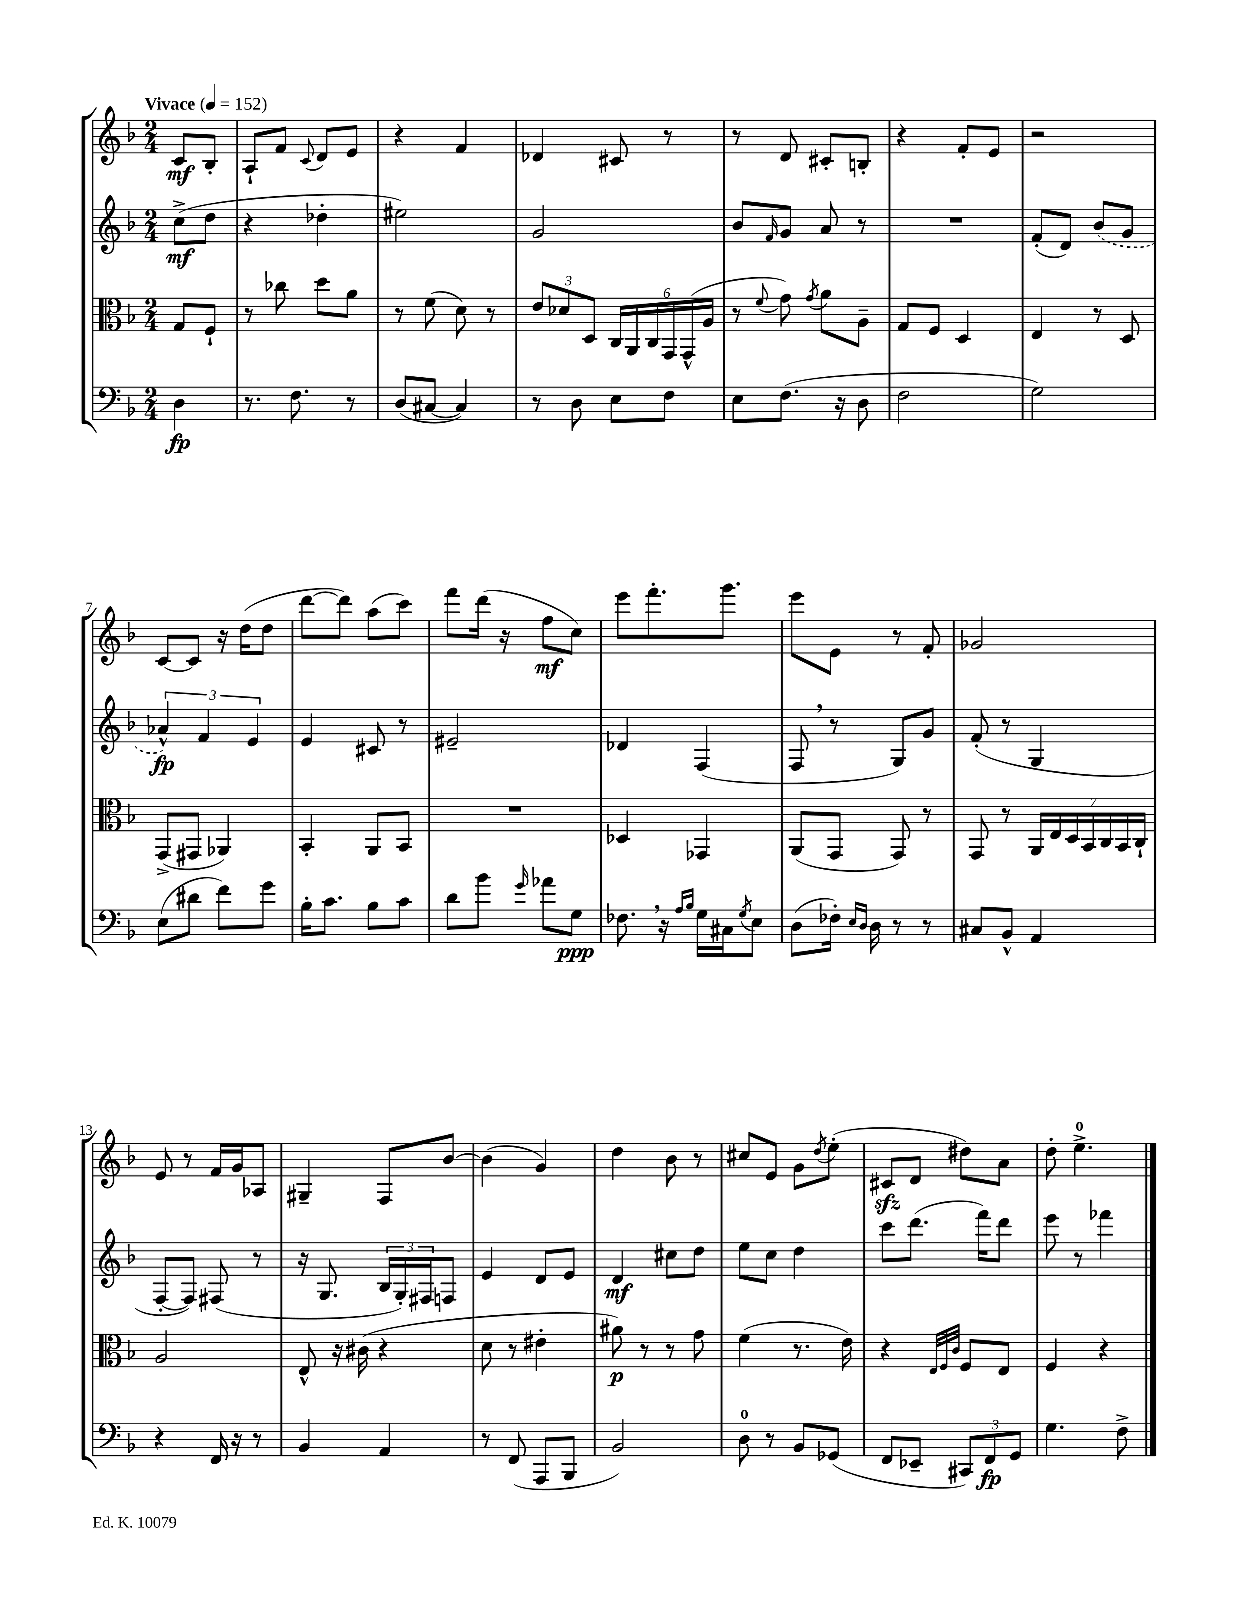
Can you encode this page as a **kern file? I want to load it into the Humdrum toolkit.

**kern	**dynam	**kern	**dynam	**kern	**dynam	**kern	**dynam
*part4	*part4	*part3	*part3	*part2	*part2	*part1	*part1
*staff4	*staff4	*staff3	*staff3	*staff2	*staff2	*staff1	*staff1
*clefF4	*	*clefC3	*	*clefG2	*	*clefG2	*
*k[b-]	*	*k[b-]	*	*k[b-]	*	*k[b-]	*
*M2/4	*	*M2/4	*	*M2/4	*	*M2/4	*
*MM152	*	*MM152	*	*MM152	*	*MM152	*
=	=	=	=	=	=	=	=
!	!	!	!	!	!	!LO:TX:a:B:t=Vivace	!
4D\	fp	8G/L	.	(8cc^\L	mf	8c/L	mf
.	.	8F`/J	.	8dd\J	.	8B-'/J	.
=1	=1	=1	=1	=1	=1	=1	=1
8.r	.	8r	.	4r	.	8A`/L	.
.	.	8cc-X\	.	.	.	8f/J	.
8.F\	.	.	.	.	.	.	.
.	.	.	.	.	.	8qqc/	.
.	.	8dd\L	.	4dd-X'\	.	8d/L	.
8r	.	8a\J	.	.	.	8e/J	.
=2	=2	=2	=2	=2	=2	=2	=2
(8D/L	.	8r	.	2ee#X\)	.	4r	.
[8C#X/J	.	(8f\	.	.	.	.	.
4C#/])	.	8d\)	.	.	.	4f/	.
.	.	8r	.	.	.	.	.
=3	=3	=3	=3	=3	=3	=3	=3
8r	.	12e/L	.	2g/	.	4d-X/	.
.	.	12d-X/	.	.	.	.	.
8D\	.	.	.	.	.	.	.
.	.	12D/J	.	.	.	.	.
8E\L	.	24C/LL	.	.	.	8c#X/	.
.	.	24AA/	.	.	.	.	.
.	.	24C/	.	.	.	.	.
8F\J	.	24GG/	.	.	.	8r	.
.	.	(24GG^^/	.	.	.	.	.
.	.	24A/JJ	.	.	.	.	.
=4	=4	=4	=4	=4	=4	=4	=4
8E\L	.	8r	.	8b-/L	.	8r	.
.	.	8qqf/	.	16qqf/	.	.	.
(8.F\J	.	8g\)	.	8g/J	.	8d/	.
.	.	8qg/	.	.	.	.	.
.	.	8a\L	.	8a/	.	8c#X'/L	.
16r	.	.	.	.	.	.	.
8D\	.	8A~\J	.	8r	.	8Bn'/J	.
=5	=5	=5	=5	=5	=5	=5	=5
2F\	.	8G/L	.	2r	.	4r	.
.	.	8F/J	.	.	.	.	.
.	.	4D/	.	.	.	8f'/L	.
.	.	.	.	.	.	8e/J	.
=6	=6	=6	=6	=6	=6	=6	=6
2G\)	.	4E/	.	(8f'/L	.	2r	.
.	.	.	.	8d/J)	.	.	.
.	.	8r	.	(8b-/L	.	.	.
.	.	8D/	.	8g/J	.	.	.
!!LO:LB:g=z
=7	=7	=7	=7	=7	=7	=7	=7
(8E\L	.	(8GG^/L	.	6a-X^^/)	fp	[8c/L	.
8d#X\J	.	8GG#X/J	.	.	.	8c/J]	.
.	.	.	.	6f/	.	.	.
8f\L)	.	4AA-X/)	.	.	.	16r	.
.	.	.	.	.	.	(16dd\KL	.
.	.	.	.	6e/	.	.	.
8g\J	.	.	.	.	.	8dd\J	.
=8	=8	=8	=8	=8	=8	=8	=8
16B-'\KL	.	4BB-'/	.	4e/	.	[8ddd\L	.
8.c\J	.	.	.	.	.	.	.
.	.	.	.	.	.	8ddd\J])	.
8B-\L	.	8AA/L	.	8c#X/	.	(8aa\L	.
8c\J	.	8BB-/J	.	8r	.	8ccc\J)	.
=9	=9	=9	=9	=9	=9	=9	=9
8d\L	.	2r	.	2e#X~/	.	8fff\L	.
8b-\J	.	.	.	.	.	(16ddd\Jk	.
.	.	.	.	.	.	16r	.
16qqg/	.	.	.	.	.	.	.
8a-X\L	.	.	.	.	.	8ff\L	mf
8G\J	ppp	.	.	.	.	8cc\J)	.
=10	=10	=10	=10	=10	=10	=10	=10
8.F-X,\	.	4D-X/	.	4d-X/	.	8eee\L	.
.	.	.	.	.	.	8.fff'\	.
16r	.	.	.	.	.	.	.
16qqA/LL	.	.	.	.	.	.	.
16qqB-/JJ	.	.	.	.	.	.	.
16G\LL	.	4GG-X/	.	(4F/	.	.	.
16C#X\J	.	.	.	.	.	8.ggg\J	.
8qG/	.	.	.	.	.	.	.
8E\J	.	.	.	.	.	.	.
=11	=11	=11	=11	=11	=11	=11	=11
(8D\L	.	(8AA/L	.	8F,/	.	8eee\L	.
16F-X'\Jk)	.	8GG/J	.	8r	.	8e\J	.
16qqE/LL	.	.	.	.	.	.	.
16qqD/JJ	.	.	.	.	.	.	.
16D\	.	.	.	.	.	.	.
8r	.	8GG/)	.	8G/L)	.	8r	.
8r	.	8r	.	8g/J	.	8f'/	.
=12	=12	=12	=12	=12	=12	=12	=12
8C#X/L	.	8GG/	.	(8f'/	.	2g-X/	.
8BB-^^/J	.	8r	.	8r	.	.	.
4AA/	.	28AA/LL	.	4G/	.	.	.
.	.	28E/	.	.	.	.	.
.	.	28D/	.	.	.	.	.
.	.	28BB-/	.	.	.	.	.
.	.	28C/	.	.	.	.	.
.	.	28BB-/	.	.	.	.	.
.	.	28C`/JJ	.	.	.	.	.
!!LO:LB:g=z
=13	=13	=13	=13	=13	=13	=13	=13
4r	.	2A/	.	[8F'/L	.	8e/	.
.	.	.	.	8F/J])	.	8r	.
16FF/	.	.	.	(8F#X/	.	16f/LL	.
16r	.	.	.	.	.	16g/J	.
8r	.	.	.	8r	.	8A-X/J	.
=14	=14	=14	=14	=14	=14	=14	=14
4BB-/	.	8E^^/	.	16r	.	4G#X~/	.
.	.	.	.	8.G/	.	.	.
.	.	16r	.	.	.	.	.
.	.	(16c#X\	.	.	.	.	.
4AA/	.	4r	.	24B-/LL	.	8F/L	.
.	.	.	.	24G'/)	.	.	.
.	.	.	.	24F#X/J	.	.	.
.	.	.	.	8Fn/J	.	[8b-/J	.
=15	=15	=15	=15	=15	=15	=15	=15
8r	.	8d\	.	4e/	.	(4b-\]	.
(8FF/	.	8r	.	.	.	.	.
8AAA/L	.	4e#X'\	.	8d/L	.	4g/)	.
8BBB-/J	.	.	.	8e/J	.	.	.
=16	=16	=16	=16	=16	=16	=16	=16
2BB-/)	.	8a#X\)	p	4d/	mf	4dd\	.
.	.	8r	.	.	.	.	.
.	.	8r	.	8cc#X\L	.	8b-\	.
.	.	8g\	.	8dd\J	.	8r	.
=17	=17	=17	=17	=17	=17	=17	=17
8D\	.	(4f\	.	8ee\L	.	8cc#X/L	.
8r	.	.	.	8cc\J	.	8e/J	.
8BB-/L	.	8.r	.	4dd\	.	8g\L	.
.	.	.	.	.	.	8qdd/	.
(8GG-X/J	.	.	.	.	.	(8ee'\J	.
.	.	16e\)	.	.	.	.	.
=18	=18	=18	=18	=18	=18	=18	=18
8FF/L	.	4r	.	8ccc\L	.	8c#Xzz/L	.
8EE-X~/J	.	.	.	(8.ddd\J	.	8d/J	.
.	.	32qqE/LLL	.	.	.	.	.
.	.	32qqF/	.	.	.	.	.
.	.	32qqc/JJJ	.	.	.	.	.
12CC#X/L)	.	8F/L	.	.	.	8dd#X\L)	.
.	.	.	.	16fff\KL)	.	.	.
12FF/	fp	.	.	.	.	.	.
.	.	8E/J	.	8ddd\J	.	8a\J	.
12GG/J	.	.	.	.	.	.	.
=19	=19	=19	=19	=19	=19	=19	=19
4.G\	.	4F/	.	8eee\	.	8dd'\	.
.	.	.	.	8r	.	4.ee^\	.
.	.	4r	.	4fff-X\	.	.	.
8F^\	.	.	.	.	.	.	.
==	==	==	==	==	==	==	==
*-	*-	*-	*-	*-	*-	*-	*-
